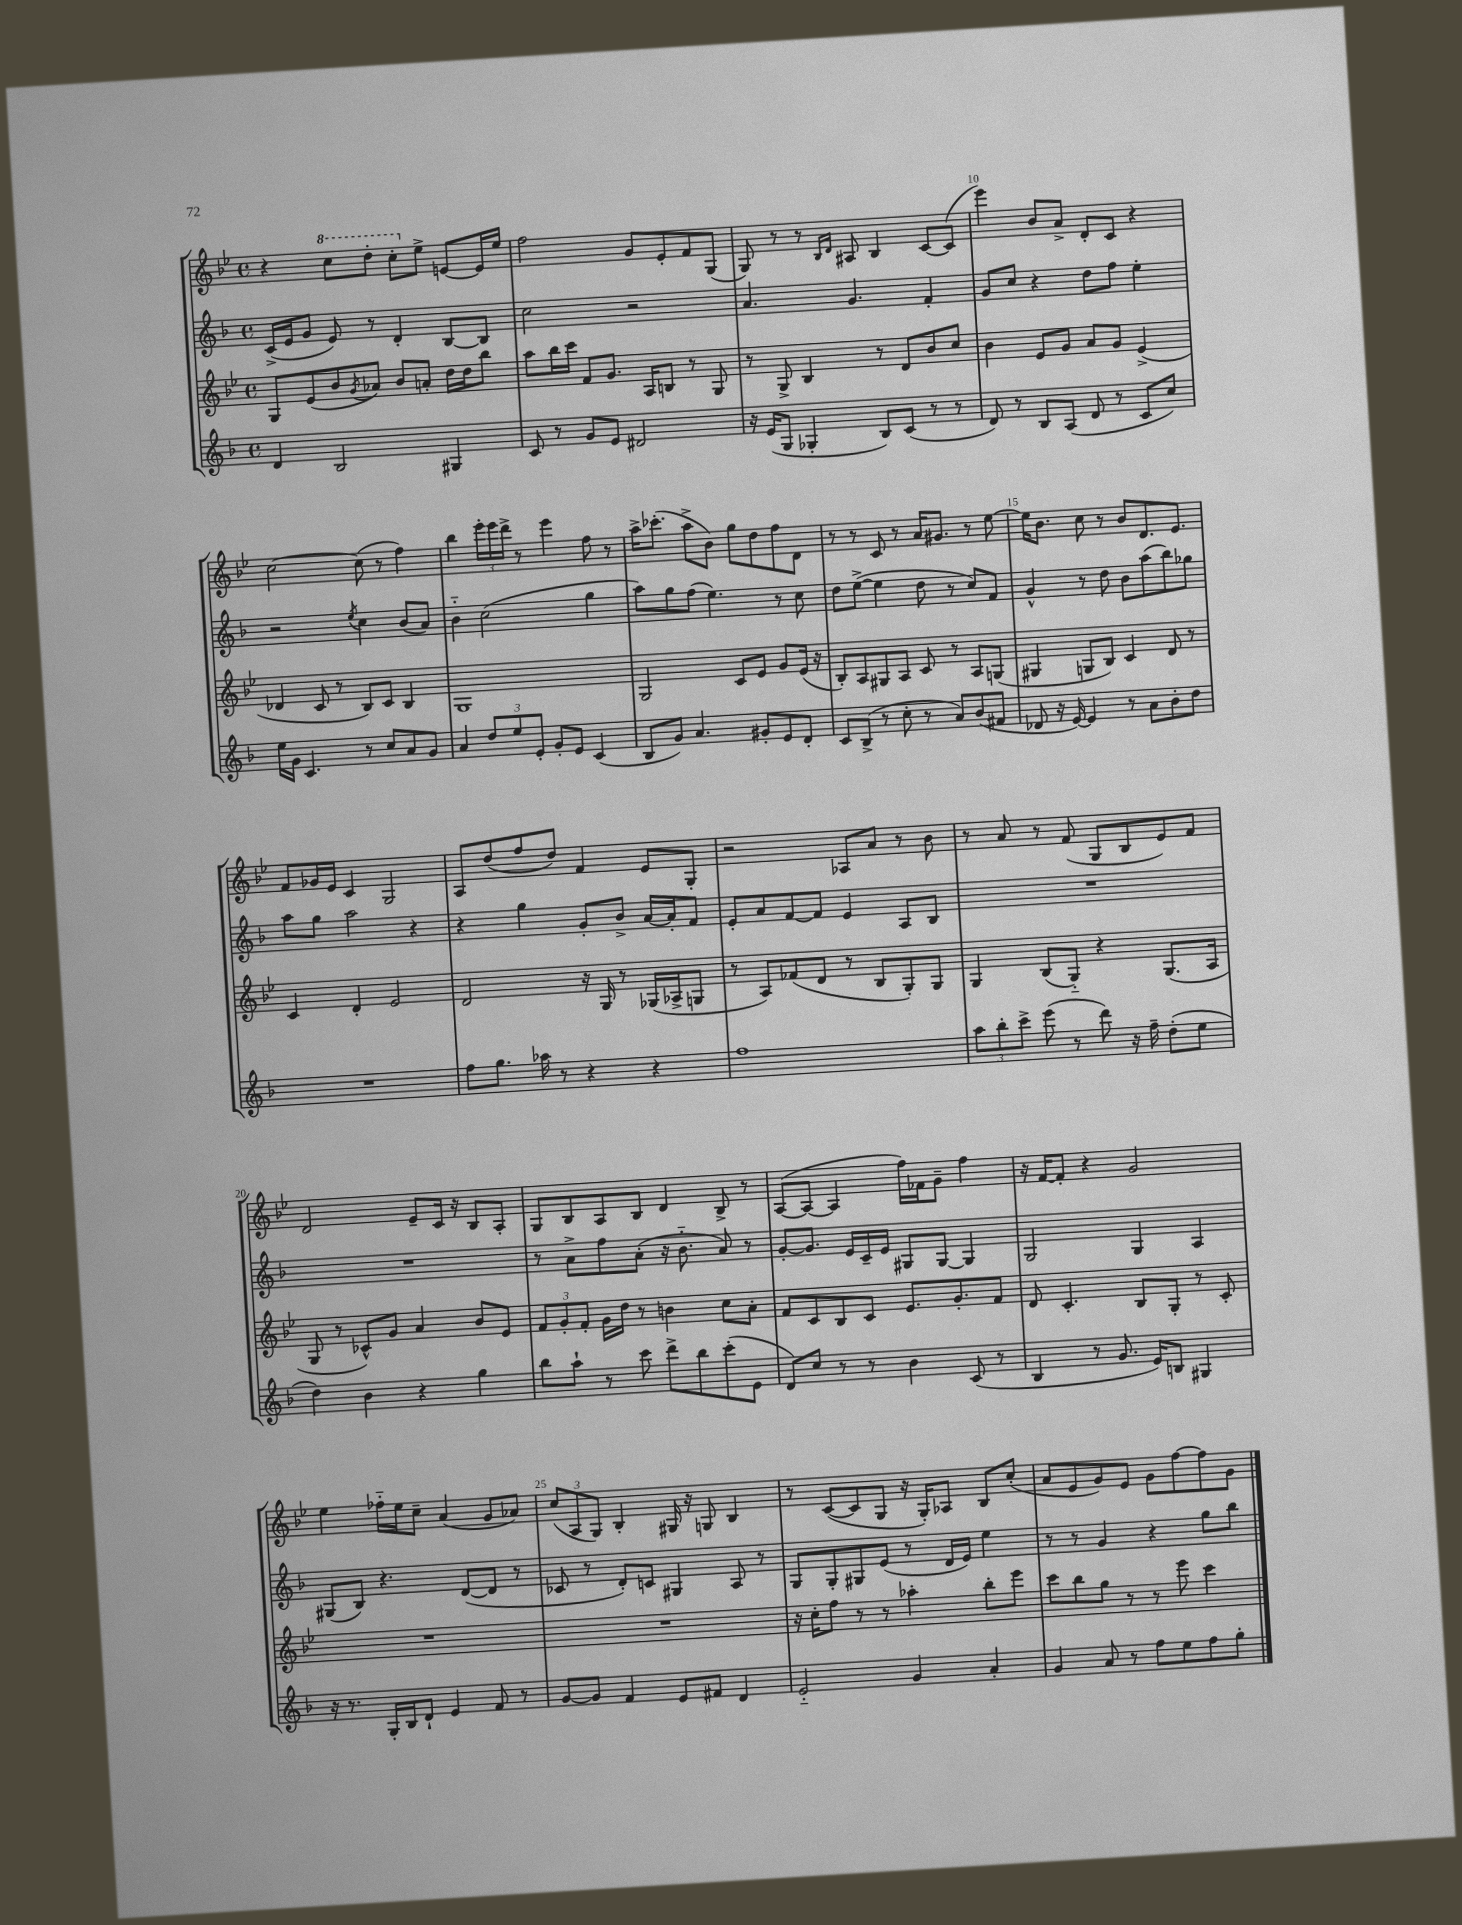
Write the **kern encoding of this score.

**kern	**kern	**kern	**kern
*staff4	*staff3	*staff2	*staff1
*clefG2	*clefG2	*clefG2	*clefG2
*k[b-]	*k[b-e-]	*k[b-]	*k[b-e-]
*M4/4	*M4/4	*M4/4	*M4/4
*met(c)	*met(c)	*met(c)	*met(c)
4d/	8G/L	(16c^/LL	4r
.	.	16e/J	.
.	(8e-/	8g/J	.
2B-/	8b-/	8e/)	8ccc\L
.	8qg/	.	.
.	8a-/J)	8r	8ddd'\J
.	8b-/L	4d'/	8ccc'\L
.	8a'/J	.	8ee-^\J
4G#/	16dd\LL	[8B-/L	[8e/L
.	16dd\J	.	.
.	8bb-\J	8B-/]J	16e/]L
.	.	.	16ee-/JJ
=	=	=	=
8c/	8aa\L	2cc\	2ff\
8r	16bb-\L	.	.
.	16ccc\JJ	.	.
8g/L	8f/L	.	.
8e/J	8.g/J	.	.
2d#/	.	2r	8g/L
.	16A/LK	.	.
.	8B/J	.	8e-'/
.	8r	.	8f/
.	8G/	.	(8G/J
=	=	=	=
16r	8r	4.a/	8G/)
(16e/LK	.	.	.
8G/J	8G^/	.	8r
4G-'/	4B-/	.	8r
.	.	.	16qqB-/LL
.	.	.	16qqd/JJ
.	.	4.g/	8A#/
8B-/L)	8r	.	4B-/
(8c/J	8d/L	.	.
8r	8b-/	4f'/	[8c/L
8r	8cc/J	.	(8c/]J
=	=	=	=
8d/)	4b-\	8g/L	4eee-\)
8r	.	8cc/J	.
8B-/L	8e-/L	4r	8b-/L
(8A/J	8g/J	.	8a^/J
8d/	8a/L	8dd\L	8d'/L
8r	8g/J	8ff\J	8c/J
8c/L	(4e-^/	4ee'\	4r
8cc/J)	.	.	.
=	=	=	=
16ee\LL	4d-/	2r	[2cc\
16g\JJ	.	.	.
4.c/	.	.	.
.	8c/	.	.
.	8r	.	.
.	.	8qee/	.
8r	8B-/L)	4cc\	(8cc\]
8cc/L	8c/J	.	8r
8a/	4B-/	(8b-/L	4ff\)
8g/J	.	8a/J)	.
=	=	=	=
4a/	1G	4b-'~\	4bb-\
12dd/L	.	(2cc\	24eee-'\LL
.	.	.	24eee-\
12ee/	.	.	24ddd^\JJ
.	.	.	8r
12e'/J	.	.	.
8g'/L	.	.	4eee-\
8e/J	.	.	.
(4c/	.	4gg\	8ff\
.	.	.	8r
=	=	=	=
8B-/L	2G/	8aa\L)	16aa^\LK
.	.	.	(8.ccc-'\J
8g/J)	.	8gg\	.
4.a/	.	(8ff\J	8aa^\L
.	.	4.ee\)	8b-\J)
.	8c/L	.	8gg\L
8g#'/L	8e-/J	.	8dd\
8e/	8g/L	8r	8ff\
8d'/J	(16e-/Jk	8cc\	8d\J
.	16r	.	.
=	=	=	=
8c/L	8B-'/L)	8dd\L	8r
(8B-^/J	8A/	([8ee^\J	8r
8r	8G#/	4ee\]	8c/
8cc'\	8A/J	.	8r
8r	8c/	8dd\	16a/LK
.	.	.	8.g#/J
8a/L)	8r	8r	.
(8b-/	8A/L	8cc/L)	8r
8f#/J	(8G/J	8f/J	[8ee-\
=	=	=	=
8d-/	4G#/	4g^^/	16ee-\]LK
.	.	.	8.b-\J
16r	.	.	.
[16e/)	.	.	.
4e/]	8G/L	8r	8cc\
.	8B-/J)	8dd\	8r
8r	4c/	8b-\L	8b-/L
8a\L	.	(8aa\	8.d/
8b-'\	8d/	8bb-\)	.
.	.	.	8.e-/J
8dd\J	8r	8gg-\J	.
=	=	=	=
1r	4c/	8aa\L	8f/L
.	.	8gg\J	16g-/L
.	.	.	16e-/JJ
.	4d'/	2aa\	4c/
.	2e-/	.	2G/
.	.	4r	.
=	=	=	=
8ff\L	2d/	4r	8A/L
8.gg\J	.	.	(8dd/
.	.	4gg\	8ff/
16aa-\	.	.	.
8r	.	.	8dd/J)
4r	16r	8g'/L	4f/
.	16G/	.	.
.	8r	8b-^/J	.
4r	(16G-/LL	[16a/LL	8e-/L
.	16A-^/J	16a'/]J	.
.	8G/J	8f/J	8G'/J
=	=	=	=
1ff	8r	8e'/L	2r
.	8A/L)	8a/	.
.	(8f-/	[8f/	.
.	8d/J	8f/]J	.
.	8r	4e/	8A-/L
.	8B-/L	.	8a/J
.	8G'/)	8A/L	8r
.	8G/J	8B-/J	8b-\
=	=	=	=
12aa\L	4G/	1r	8r
12bb-'\	.	.	.
.	.	.	8a/
12ccc^\J	.	.	.
(8eee\	(8B-/L	.	8r
8r	8G'~/J)	.	(8f/
8ddd\)	4r	.	8G/L
16r	.	.	8B-/
16ff~\	.	.	.
(8dd'\L	(8.G/L	.	8e-/)
8ee\J	.	.	8f/J
.	16A/Jk	.	.
=	=	=	=
4dd\)	8G/	1r	2d/
.	8r	.	.
4b-\	8c-^^/L)	.	.
.	8g/J	.	.
4r	4a/	.	8e-~/L
.	.	.	16c/Jk
.	.	.	16r
4gg\	8b-/L	.	8B-/L
.	8e-/J	.	8A'/J
=	=	=	=
8bb-\L	12f/L	8r	8G/L
.	12g'/	.	.
8aa`\J	.	8a^\L	8B-/
.	12f'/J	.	.
8r	16g\LL	8ff\	8A/
.	16dd\JJ	.	.
8ccc\	8r	(8a'\J	8B-/J
8ddd^\L	4b\	16r	4d/
.	.	8.b-'~\	.
8bb-\	.	.	.
(8ccc'\	8cc\L	8a/)	8B-^/
8e\J	8a'\J	8r	8r
=	=	=	=
8d/L)	8f/L	[8g'/L	([8A/L
8cc/J	8c/	8.g/]J	8A/_J
8r	8B-/	.	4A/]
.	.	16e/LL	.
8r	8c/J	16c~/	.
.	.	16e/JJ	.
4b-\	8.e-/L	8G#/L	16ff\LL)
.	.	.	16f-\J
.	.	[8G#/J	8g~\J
.	8.g'/	.	.
(8c/	.	4G#/]	4ff\
8r	8f/J	.	.
=	=	=	=
4B-/	8d/	2G/	16r
.	.	.	[16f/LK
.	4.c'/	.	8f'/]J
8r	.	.	4r
8.g/	.	.	.
.	8B-/L	4G/	2g/
16e/LK)	.	.	.
8B/J	8G'/J	.	.
4G#/	8r	4A/	.
.	8c'/	.	.
=	=	=	=
16r	1r	(8G#/L	4ee-\
8.r	.	.	.
.	.	8B-/J)	.
16G'/LL	.	4.r	16ff-'~\LL
16B-/J	.	.	16ee-\J
8d`/J	.	.	8cc~\J
4e/	.	.	(4a/
.	.	([8d/L	.
8f/	.	8d/]J	8g/L
8r	.	8r	8a-/J)
=	=	=	=
[8g/L	1r	8c-/	(12cc/L
.	.	.	12A/
8g/]J	.	8r	.
.	.	.	12G/J)
4f/	.	8d'/L)	4B-'/
.	.	8c/J	.
8e/L	.	4G#/	16G#/
.	.	.	16r
8f#/J	.	.	8G/
4d/	.	8A/	4B-/
.	.	8r	.
=	=	=	=
2e'~/	16r	8G/L	8r
.	16cc'\LK	.	.
.	8ff\J	8G'/	([8c/L
.	8r	8G#/	8c/]
.	8r	(8e/J	8G/J
4g/	4aa-'\	8r	16r
.	.	.	16G'/LK)
.	.	16d/LL	8A-/J
.	.	16e/JJ)	.
4a'/	8bb-'\L	4ee\	8B-/L
.	8eee-\J	.	(8cc'/J
=	=	=	=
4g/	8ccc\L	8r	8a/L
.	8bb-\	8r	8e-/
8a/	8gg\J	4g/	8g/)
8r	8r	.	8e-/J
8ff\L	8r	4r	8g\L
8ee\	8eee-\	.	[8ff\
8ff\	4ccc\	8gg\L	8ff\]
8gg'\J	.	8bb-\J	8g\J
==	==	==	==
*-	*-	*-	*-
